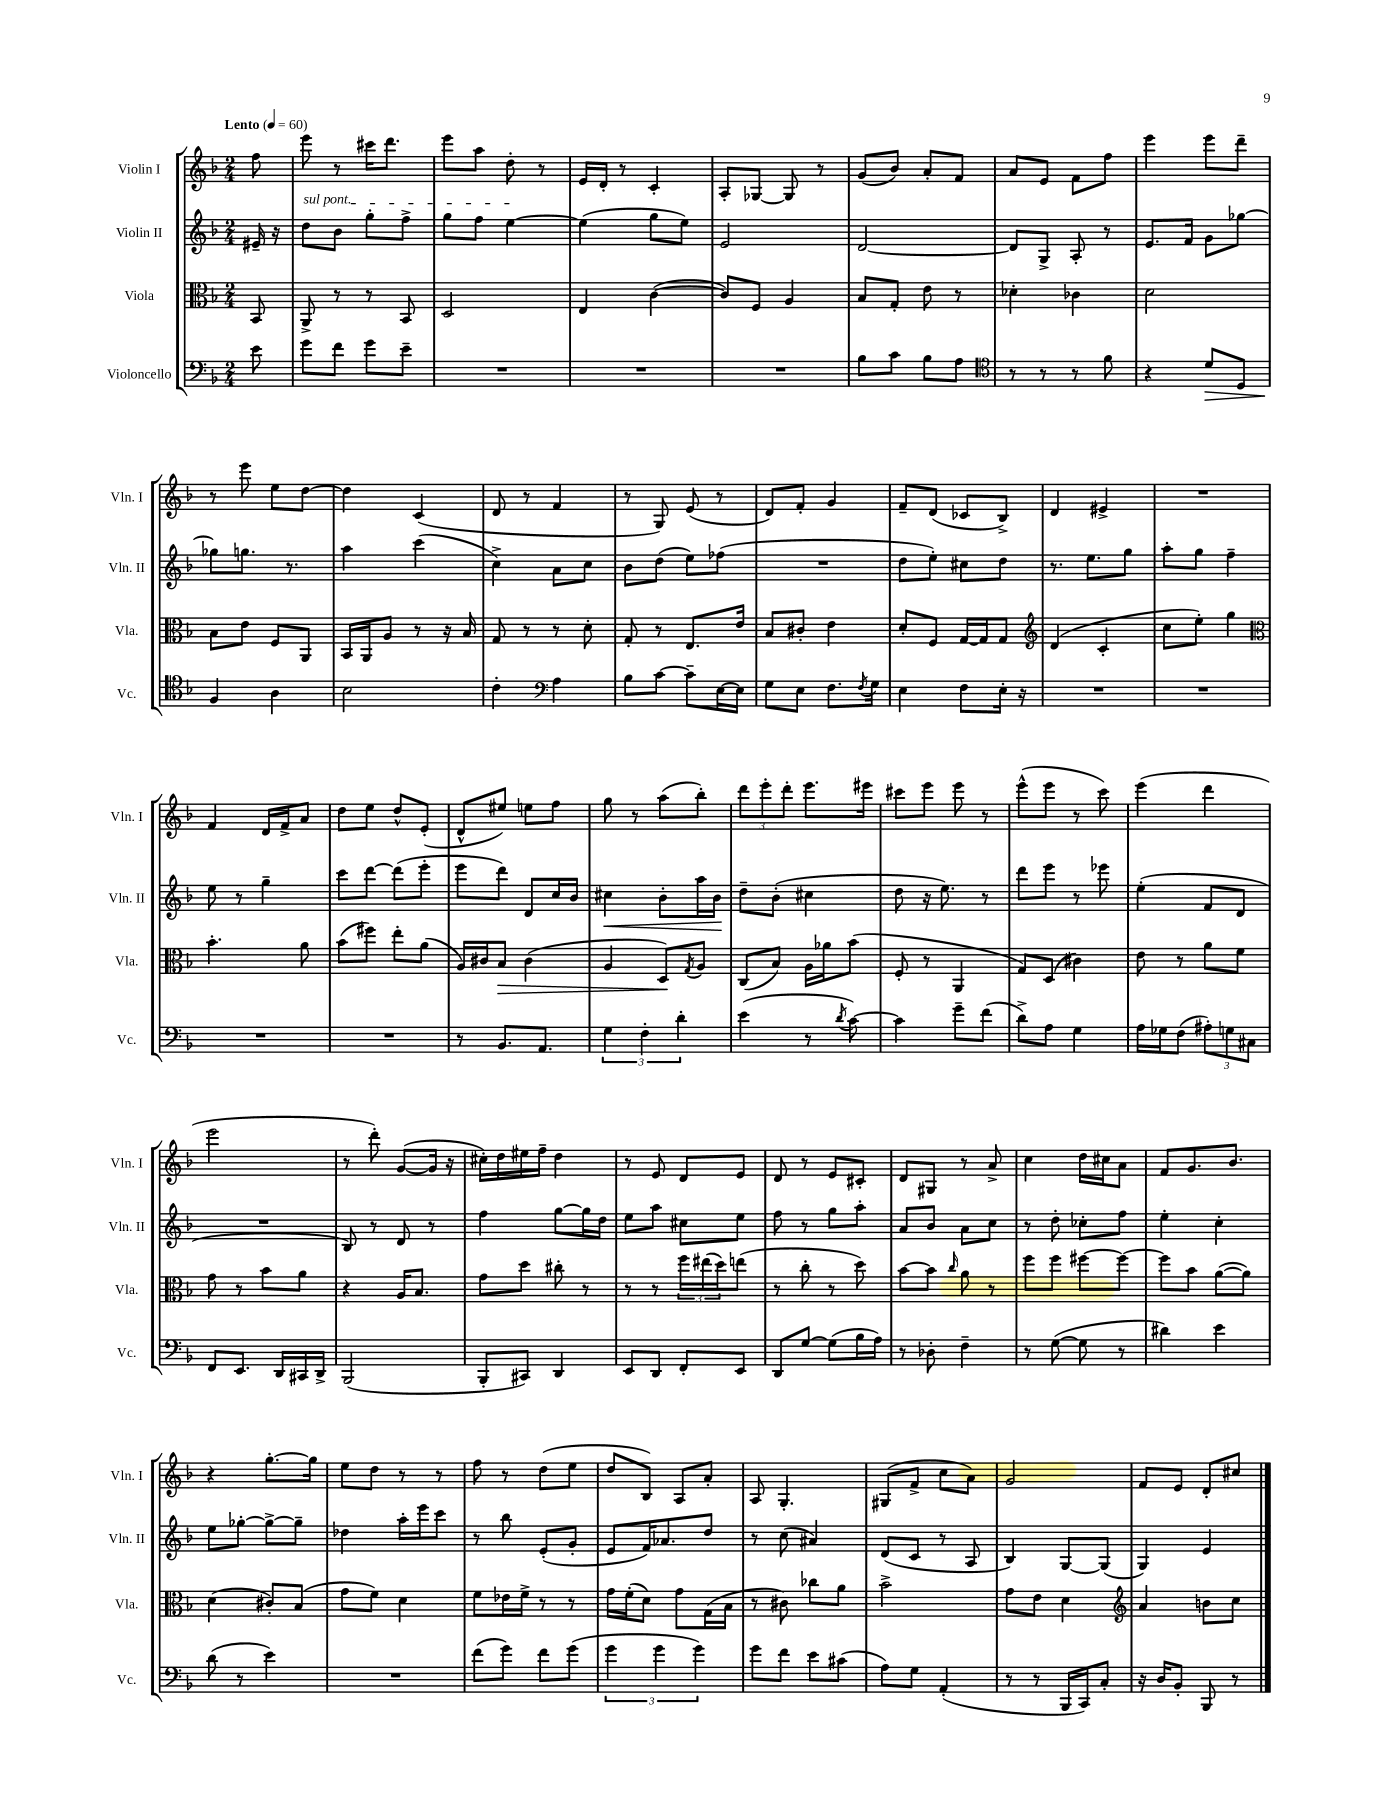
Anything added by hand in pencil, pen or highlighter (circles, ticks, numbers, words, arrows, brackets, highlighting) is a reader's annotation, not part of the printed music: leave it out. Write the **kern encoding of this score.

**kern	**kern	**kern	**kern
*staff4	*staff3	*staff2	*staff1
*clefF4	*clefC3	*clefG2	*clefG2
*k[b-]	*k[b-]	*k[b-]	*k[b-]
*M2/4	*M2/4	*M2/4	*M2/4
*MM60	*MM60	*MM60	*MM60
8e	8BB-	16e#~	8ff
.	.	16r	.
=	=	=	=
8g	8AA^	8dd	8eee
8f	8r	8b-	8r
8g	8r	8gg'	16ccc#
.	.	.	8.ddd
8e~	8BB-	8ff^	.
=	=	=	=
2r	2D	8gg	8eee
.	.	8ff	8aa
.	.	[4ee	8dd'
.	.	.	8r
=	=	=	=
2r	4E	(4ee]	16e
.	.	.	16d'
.	.	.	8r
.	([4c	8gg	4c'
.	.	8ee)	.
=	=	=	=
2r	8c])	2e	8A'
.	8F	.	[8G-
.	4A	.	8G-]
.	.	.	8r
=	=	=	=
8B-	8B-	[2d	(8g
8c	8G'	.	8b-)
8B-	8e	.	8a'
8A	8r	.	8f
=	=	=	=
*clefC4	*	*	*
8r	4d-'	8d]	8a
8r	.	8G^	8e
8r	4c-	8A'	8f
8f	.	8r	8ff
=	=	=	=
4r	2d	8.e	4eee
.	.	16f	.
8d	.	8g	8eee
8D	.	[8gg-	8ddd~
=	=	=	=
4F	8B-	8gg-]	8r
.	8e	8.gg	8eee
4A	8F	.	8ee
.	.	8.r	.
.	8AA	.	[8dd
=	=	=	=
2B-	16BB-	4aa	4dd]
.	16AA	.	.
.	8A	.	.
.	8r	(4ccc	(4c
.	16r	.	.
.	16B-	.	.
=	=	=	=
4c'	8G	4cc^)	8d
.	8r	.	8r
*clefF4	*	*	*
4A	8r	8a	4f
.	8d'	8cc	.
=	=	=	=
8B-	8G'	8b-	8r
[8c	8r	(8dd	8G)
8c~]	8.E	8ee)	(8e
[16E	.	(8ff-	8r
16E]	16e	.	.
=	=	=	=
8G	8B-	2r	8d)
8E	8c#'	.	8f'
8.F	4e	.	4g
8qF	.	.	.
16G	.	.	.
=	=	=	=
4E	8d'	8dd	8f~
.	8F	8ee')	(8d
8F	[16G	8cc#	8c-
.	16G]	.	.
16E'	8G	8dd	8B-^)
16r	.	.	.
=	=	=	=
*	*clefG2	*	*
2r	(4d	8.r	4d
.	.	8.ee	.
.	4c'	.	4e#^
.	.	8gg	.
=	=	=	=
2r	8cc	8aa'	2r
.	8ee')	8gg	.
.	4gg	4ff~	.
=	=	=	=
*	*clefC3	*	*
2r	4.b-'	8ee	4f
.	.	8r	.
.	.	4gg~	16d
.	.	.	16f^
.	8a	.	8a
=	=	=	=
2r	(8b-	8ccc	8dd
.	8ff#)	[8ddd	8ee
.	8ee'	(8ddd]	8dd^^
.	(8a	8eee'	(8e'
=	=	=	=
8r	16A)	8eee	8d^^
.	16c#	.	.
8.BB-	8B-	8ddd)	8ee#)
.	(4c#	8d	8ee
8.AA	.	.	.
.	.	16cc	8ff
.	.	16b-	.
=	=	=	=
6G	4A	4cc#	8gg
.	.	.	8r
6F'	.	.	.
.	8D)	8b-'	(8aa
6d'	.	.	.
.	8qG	.	.
.	8A	16aa	8bb-')
.	.	16b-	.
=	=	=	=
(4e	(8C	8dd~	12ddd
.	.	.	12eee'
.	8B-)	(8b-'	.
.	.	.	12ddd'
8r	16A	4cc#	8.eee
.	16a-	.	.
8qd	.	.	.
[8c)	(8b-	.	.
.	.	.	16eee#
=	=	=	=
4c]	8F'	8dd	8ccc#
.	8r	16r	8eee
.	.	8.ee)	.
8g~	4AA	.	8eee
(8f	.	8r	8r
=	=	=	=
8d^)	8G)	8ddd	(8eee^^
8A	(8D	8eee	8eee
4G	4c#)	8r	8r
.	.	8eee-	8ccc)
=	=	=	=
16A	8e	(4ee'	(4eee
16G-	.	.	.
(8F	8r	.	.
12A#')	8a	8f	4ddd
12G	.	.	.
.	8f	8d	.
12C#	.	.	.
=	=	=	=
8FF	8g	2r	2eee
8.EE	8r	.	.
.	8b-	.	.
16DD	.	.	.
16CC#	8a	.	.
16DD^	.	.	.
=	=	=	=
(2BBB-	4r	8B-)	8r
.	.	8r	8ddd')
.	16A	8d	([8g
.	8.B-	.	.
.	.	8r	16g]
.	.	.	16r
=	=	=	=
8BBB-'	8g	4ff	16cc#')
.	.	.	16dd
8CC#)	8dd	.	16ee#
.	.	.	16ff~
4DD	8cc#'	[8gg	4dd
.	8r	16gg]	.
.	.	16dd	.
=	=	=	=
8EE	8r	8ee	8r
8DD	8r	8aa	8e
8FF'	24ff	8cc#	8d
.	(24ee#	.	.
.	24dd)	.	.
8EE	(8ee	8ee	8e
=	=	=	=
8DD	8r	8ff	8d
[8G	8cc'	8r	8r
(8G]	8r	8gg	8e
16B-	8dd)	8aa'	8c#'
16A)	.	.	.
=	=	=	=
8r	[8b-	8a	8d
8D-'	8b-]	8b-	8G#
.	16qqcc	.	.
4F~	8a	8a	8r
.	8r	8cc	8a^
=	=	=	=
8r	8ff	8r	4cc
([8G	8ff	8dd'	.
8G]	[8ff#	8cc-'	16dd
.	.	.	16cc#
8r	8ff#_	8ff	8a
=	=	=	=
4d#)	8ff#]	4ee'	8f
.	8b-	.	8.g
4e	([8a	4cc'	.
.	.	.	8.b-
.	8a])	.	.
=	=	=	=
(8d	(4d	8ee	4r
8r	.	[8gg-'	.
4e)	8c#')	8gg-^_	[8.gg'
.	(8B-	8gg-~]	.
.	.	.	16gg]
=	=	=	=
2r	8g	4dd-	8ee
.	8f)	.	8dd
.	4d	16aa'	8r
.	.	16eee	.
.	.	8ccc	8r
=	=	=	=
(8f	8f	8r	8ff
8g)	16e-	8bb-	8r
.	16f^	.	.
8f	8r	(8e'	(8dd
(8g	8r	8g'	8ee
=	=	=	=
6g	16g	8e	8dd
.	(16f'	.	.
.	8d)	16f)	8B-)
6g	.	.	.
.	.	8.a-	.
.	8g	.	8A
6g)	.	.	.
.	(16G	8dd	8a'
.	16B-	.	.
=	=	=	=
8g	8r	8r	8A
8f	8c#)	(8cc	4.G'
8e	8cc-	4a#)	.
(8c#	8a	.	.
=	=	=	=
8A)	2b-^	(8d	(8G#
8G	.	8c	8f^
(4AA'	.	8r	8cc
.	.	8A	8a)
=	=	=	=
8r	8g	4B-)	2g
8r	8e	.	.
16BBB-	4d	[8G	.
16CC)	.	.	.
8C'	.	(8G]	.
=	=	=	=
*	*clefG2	*	*
16r	4a	4G)	8f
16D	.	.	.
8BB-'	.	.	8e
8BBB-	8b	4e	8d'
8r	8cc	.	8cc#
==	==	==	==
*-	*-	*-	*-
